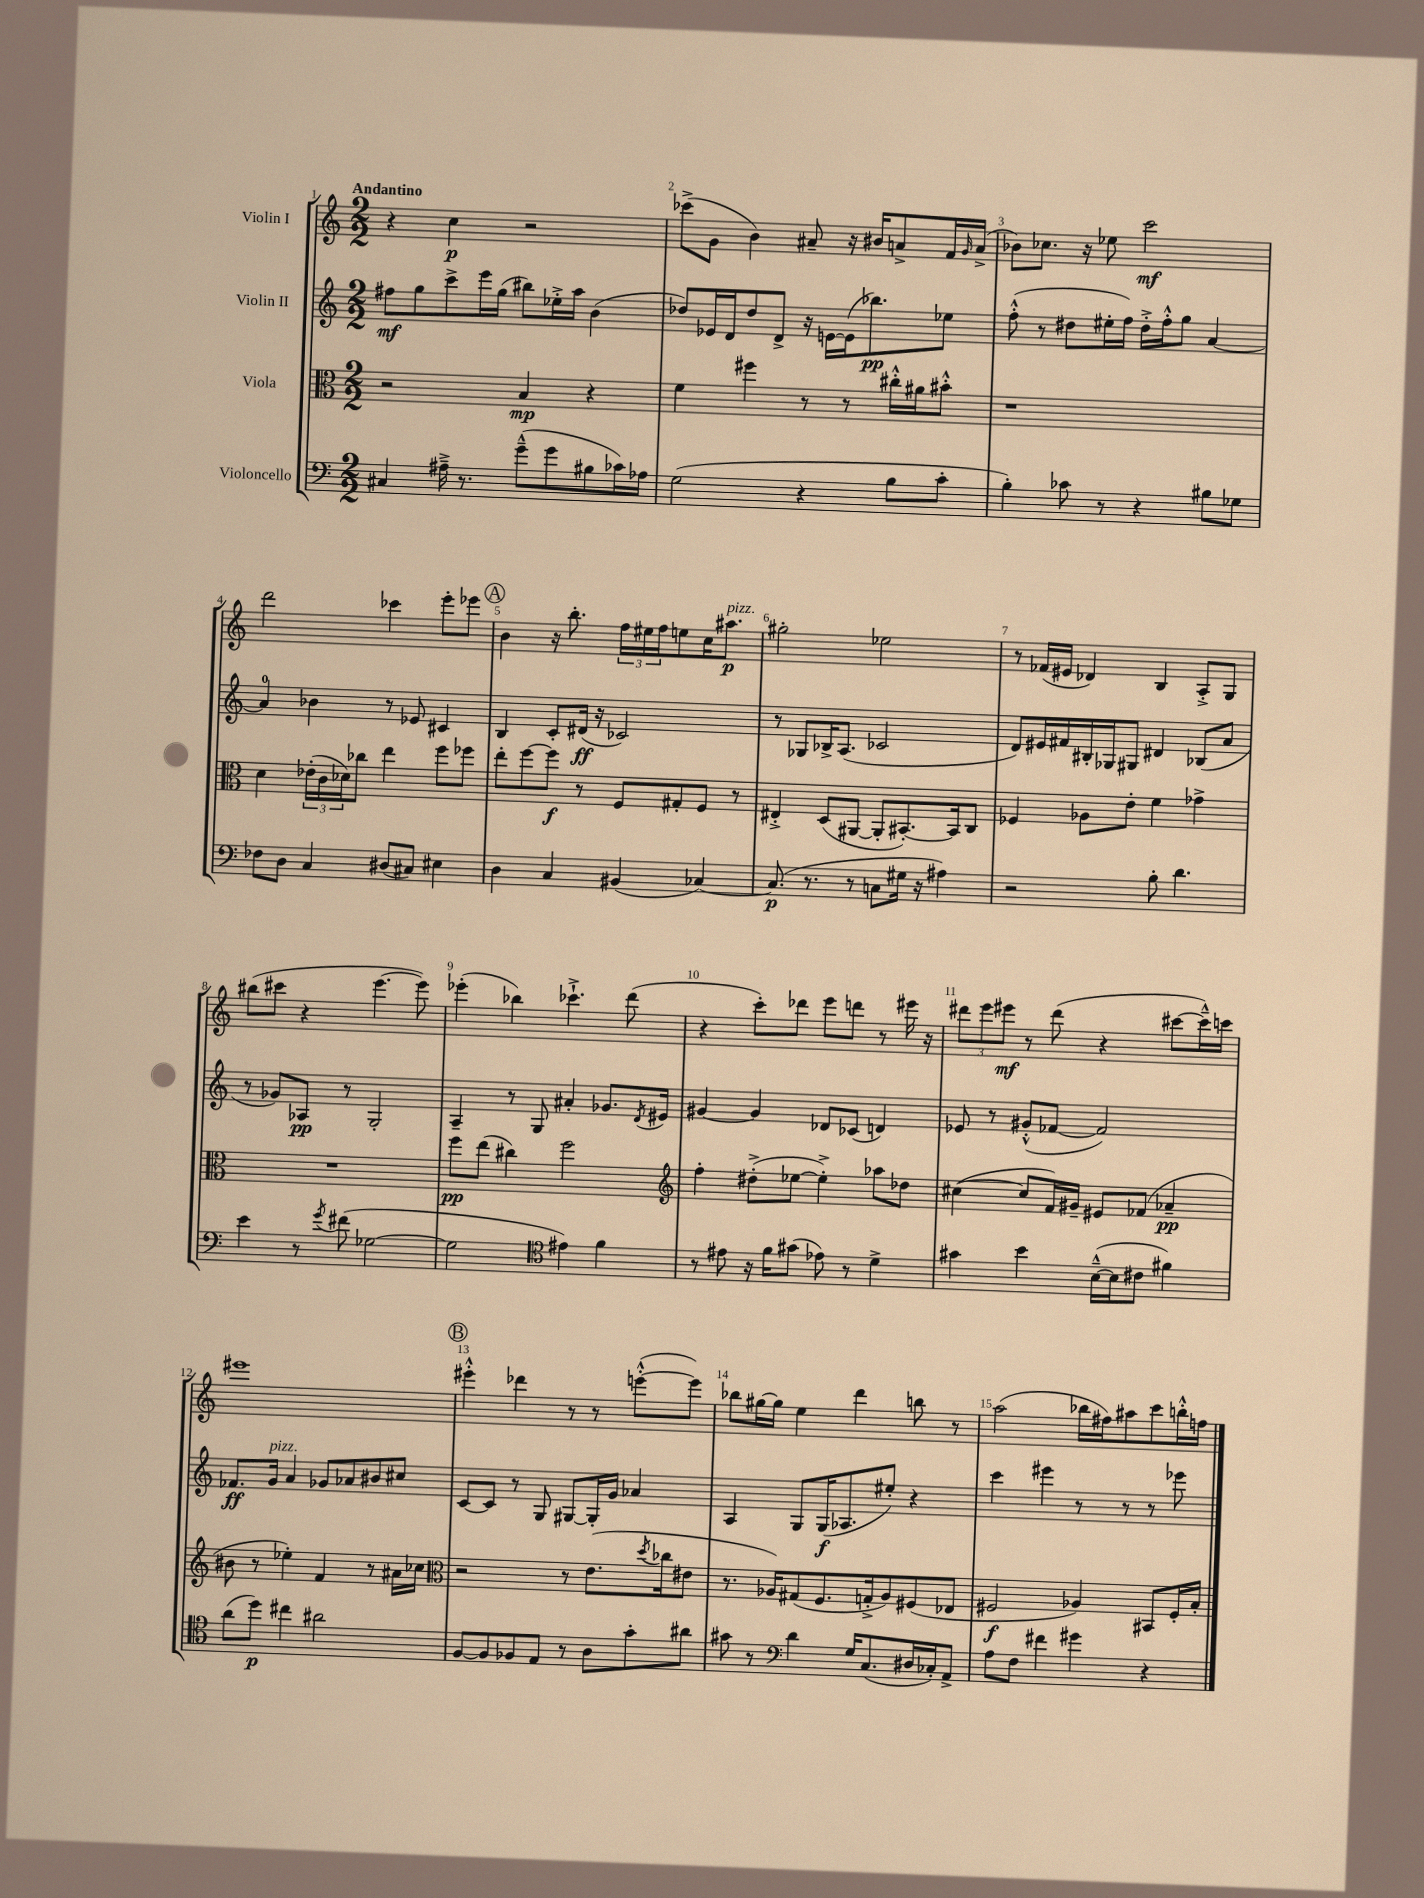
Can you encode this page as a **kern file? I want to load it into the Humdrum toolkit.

**kern	**dynam	**kern	**dynam	**kern	**dynam	**kern	**dynam
*part4	*part4	*part3	*part3	*part2	*part2	*part1	*part1
*staff4	*staff4	*staff3	*staff3	*staff2	*staff2	*staff1	*staff1
*I"Violoncello	*	*I"Viola	*	*I"Violin II	*	*I"Violin I	*
*clefF4	*	*clefC3	*	*clefG2	*	*clefG2	*
*k[]	*	*k[]	*	*k[]	*	*k[]	*
*M2/2	*	*M2/2	*	*M2/2	*	*M2/2	*
=1	=1	=1	=1	=1	=1	=1	=1
!	!	!	!	!	!	!LO:TX:a:B:t=Andantino	!
4C#X/	.	2r	.	8ff#X\L	mf	4r	.
.	.	.	.	8gg\	.	.	.
16A#X~^\	.	.	.	8ccc^\	.	4cc\	p
8.r	.	.	.	.	.	.	.
.	.	.	.	16eee\L	.	.	.
.	.	.	.	(16gg\JJ	.	.	.
(8g~^^\L	.	4B/	mp	8bb#X\L)	.	2r	.
8g\	.	.	.	16ee-X'^\L	.	.	.
.	.	.	.	16aa\JJ	.	.	.
8B#X\	.	4r	.	(4b\	.	.	.
16c-X\L)	.	.	.	.	.	.	.
16A-X\JJ	.	.	.	.	.	.	.
=2	=2	=2	=2	=2	=2	=2	=2
(2G\	.	4f\	.	8dd-X/L)	.	(8ccc-X^\L	.
.	.	.	.	16e-X/L	.	8g\J	.
.	.	.	.	16d/J	.	.	.
.	.	4ff#X\	.	8dd-/	.	4b\)	.
.	.	.	.	8d^/J	.	.	.
4r	.	8r	.	16r	.	8a#X~/	.
.	.	.	.	[16en\LL	.	.	.
.	.	8r	.	(16e\J]	.	16r	.
.	.	.	.	8.bb-X\)	pp	16b#X/KL	.
8B\L	.	16cc#X'^^\LL	.	.	.	8an^/	.
.	.	16a#X\J	.	.	.	.	.
8c'\J	.	8b#X'^^\J	.	8ee-X\J	.	16f/L	.
.	.	.	.	.	.	16qqg/	.
.	.	.	.	.	.	(16a^/JJ	.
=3	=3	=3	=3	=3	=3	=3	=3
4B'\)	.	1r	.	(8ff'^^\	.	8b-X\L)	.
.	.	.	.	8r	.	8.cc-X\J	.
8c-X\	.	.	.	8dd#X\L	.	.	.
.	.	.	.	.	.	16r	.
8r	.	.	.	16ee#X'\L	.	8ee-X\	.
.	.	.	.	16ff\JJ)	.	.	.
4r	.	.	.	16dd#'^\LL	.	2ccc\	mf
.	.	.	.	16ff'^^\J	.	.	.
.	.	.	.	8gg\J	.	.	.
8B#X\L	.	.	.	[4a/	.	.	.
8G-X\J	.	.	.	.	.	.	.
!!LO:LB:g=z
=4	=4	=4	=4	=4	=4	=4	=4
8F-X\L	.	4d\	.	4a/]	.	2ddd\	.
8D\J	.	.	.	.	.	.	.
4C/	.	(24e-X'\LL	.	4b-X\	.	.	.
.	.	24c\	.	.	.	.	.
.	.	24d-X\J)	.	.	.	.	.
.	.	8cc-X\J	.	.	.	.	.
(8D#X/L	.	4ee\	.	8r	.	4ccc-X\	.
8C#X/J)	.	.	.	8e-X/	.	.	.
4E#X\	.	8ff\L	.	4c#X/	.	8eee'\L	.
.	.	8ff-X\J	.	.	.	8eee-X\J	.
!!LO:REH:place=s1:t=A
=5	=5	=5	=5	=5	=5	=5	=5
4D\	.	8ee'\L	.	4B/	.	4b\	.
.	.	[8ff\	.	.	.	.	.
4C/	.	8ff\J]	f	8c'/L	.	16r	.
.	.	.	.	.	.	8.bb'\	.
.	.	8r	.	(16d#X/Jk	ff	.	.
.	.	.	.	16r	.	.	.
(4BB#X/	.	8F/L	.	2c-X/)	.	24ff\LL	.
.	.	.	.	.	.	24ee#X\	.
.	.	.	.	.	.	24ff\J	.
.	.	8G#X'/	.	.	.	8een\	.
[4C-X/)	.	8F/J	.	.	.	16cc\K	.
!	!	!	!	!	!	!LO:TX:a:i:t=pizz.	!
.	.	.	.	.	.	8.aa#X\J	p
.	.	8r	.	.	.	.	.
=6	=6	=6	=6	=6	=6	=6	=6
(8.C-/]	p	4E#X'^/	.	8r	.	2gg#X'\	.
.	.	.	.	8G-X/L	.	.	.
8.r	.	.	.	.	.	.	.
.	.	(8D/L	.	16B-X^/K	.	.	.
.	.	.	.	(8.A/J	.	.	.
8r	.	[8AA#X/J	.	.	.	.	.
8Cn\L	.	8AA#'/L]	.	2c-X/	.	2ee-X\	.
16G#X\Jk	.	[8.BB#X'/)	.	.	.	.	.
16r	.	.	.	.	.	.	.
4A#X\)	.	.	.	.	.	.	.
.	.	16BB#/k]	.	.	.	.	.
.	.	8C/J	.	.	.	.	.
=7	=7	=7	=7	=7	=7	=7	=7
2r	.	4F-X/	.	8d/L)	.	8r	.
.	.	.	.	16e#X/L	.	(16f-X/LL	.
.	.	.	.	16f#X/	.	16e#X/JJ	.
.	.	8A-X\L	.	16B#X'/	.	4d-X/)	.
.	.	.	.	16G-X/J	.	.	.
.	.	8e'\J	.	8G#X/J	.	.	.
8B'\	.	4f\	.	4d#X/	.	4B/	.
4.d\	.	.	.	.	.	.	.
.	.	4g-X^\	.	(8B-X/L	.	8A'^/L	.
.	.	.	.	8a/J	.	8G/J	.
!!LO:LB:g=z
=8	=8	=8	=8	=8	=8	=8	=8
4e\	.	1r	.	8r	.	(8bb#X\L	.
.	.	.	.	8g-X/L)	.	8ccc#X\J	.
8r	.	.	.	8A-X/J	pp	4r	.
8qg/	.	.	.	.	.	.	.
(8f#X\	.	.	.	8r	.	.	.
[2G-X\	.	.	.	2G'/	.	[4.eee\	.
.	.	.	.	.	.	8eee\])	.
=9	=9	=9	=9	=9	=9	=9	=9
2G-\]	.	8ff\L	pp	4A~/	.	(4eee-X'\	.
.	.	(8ee\J	.	.	.	.	.
.	.	4cc#X\)	.	8r	.	4bb-X\)	.
.	.	.	.	8G/	.	.	.
*clefC4	*	*	*	*	*	*	*
4e#X\)	.	2ff\	.	4a#X'/	.	4.ccc-X`^\	.
4f\	.	.	.	8.g-X/L	.	.	.
.	.	.	.	.	.	(8ddd\	.
.	.	.	.	8qd/	.	.	.
.	.	.	.	16e#X/Jk	.	.	.
=10	=10	=10	=10	=10	=10	=10	=10
*	*	*clefG2	*	*	*	*	*
8r	.	4ff'\	.	[4g#X/	.	4r	.
8e#X\	.	.	.	.	.	.	.
16r	.	(8dd#X'^\L	.	4g#/]	.	8ccc'\L)	.
16f\KL	.	.	.	.	.	.	.
(8g#X\J	.	[8ee-X\J	.	.	.	8ddd-X\J	.
8e-X\)	.	4ee-'^\])	.	8d-X/L	.	8eee\L	.
8r	.	.	.	(8c-X/J	.	8dddn\J	.
4d^\	.	8aa-X\L	.	4dn/)	.	8r	.
.	.	8dd-X\J	.	.	.	16eee#X\	.
.	.	.	.	.	.	16r	.
=11	=11	=11	=11	=11	=11	=11	=11
4g#X\	.	([4cc#X\	.	8e-X/	.	12ddd#X\L	.
.	.	.	.	.	.	12eee\	.
.	.	.	.	8r	.	.	.
.	.	.	.	.	.	12eee#X\J	mf
4b\	.	8cc#/L]	.	(8g#X'^^/L	.	8r	.
.	.	16f/L)	.	[8f-X/J	.	(8ddd#\	.
.	.	16g#X~/JJ	.	.	.	.	.
([16B~^^\LL	.	8e#X/L	.	2f-/])	.	4r	.
16B\J]	.	.	.	.	.	.	.
8c#X\J	.	(8f-X/J	.	.	.	.	.
4f#X\)	.	4a-X~/	pp	.	.	[8ccc#X\L	.
.	.	.	.	.	.	16ccc#~^^\L])	.
.	.	.	.	.	.	16cccn\JJ	.
!!LO:LB:g=z
=12	=12	=12	=12	=12	=12	=12	=12
(8a\L	.	8b#X\	.	8.f-X/L	ff	1eee#X	.
8dd\J)	p	8r	.	.	.	.	.
!	!	!	!	!LO:TX:a:i:t=pizz.	!	!	!
.	.	.	.	16g/Jk	.	.	.
4cc#X\	.	4ee-X'\)	.	4a/	.	.	.
2a#X\	.	4f/	.	8g-X/L	.	.	.
.	.	.	.	8a-X/	.	.	.
.	.	8r	.	8b#X/	.	.	.
.	.	16a#X\LL	.	8cc#X/J	.	.	.
.	.	16cc-X\JJ	.	.	.	.	.
!!LO:REH:place=s1:t=B
=13	=13	=13	=13	=13	=13	=13	=13
*	*	*clefC3	*	*	*	*	*
[8F/L	.	2r	.	[8c/L	.	4eee#X'^^\	.
8F/]	.	.	.	8c/J]	.	.	.
8F-X/	.	.	.	8r	.	4ddd-X\	.
8E/J	.	.	.	8G/	.	.	.
8r	.	8r	.	[8G#X/L	.	8r	.
8A\L	.	(8.e\L	.	16G#'/L]	.	8r	.
.	.	.	.	16g/JJ	.	.	.
8g'\	.	.	.	4a-X/	.	([8eeen'^^\L	.
.	.	8qdd/	.	.	.	.	.
.	.	16cc-X\k	.	.	.	.	.
8a#X\J	.	8e#X\J	.	.	.	8eee\J])	.
=14	=14	=14	=14	=14	=14	=14	=14
8g#X\	.	8.r	.	4A/	.	8bb-X\L	.
8r	.	.	.	.	.	[16gg#X\L	.
.	.	16A-X/KL)	.	.	.	16gg#\JJ]	.
*clefF4	*	*	*	*	*	*	*
4d\	.	(8G#X/	.	8G/L	.	4ee\	.
.	.	8.F/	.	(16G/K	f	.	.
.	.	.	.	8.A-X/	.	.	.
16G/KL	.	.	.	.	.	4ddd\	.
(8.C/	.	16Gn'^/k	.	.	.	.	.
.	.	8A-/)	.	8ee#X'/J)	.	.	.
16D#X/L	.	(8F#X/	.	4r	.	8bbn\	.
16C-X'/J)	.	.	.	.	.	.	.
8AA^/J	.	8E-X/J	.	.	.	8r	.
=15	=15	=15	=15	=15	=15	=15	=15
8A\L	.	2F#X/	f	4ccc\	.	(2aa\	.
8F\J	.	.	.	.	.	.	.
4f#X\	.	.	.	4eee#X\	.	.	.
4g#X\	.	4A-X/)	.	8r	.	16bb-X\LL	.
.	.	.	.	.	.	16ff#X\J)	.
.	.	.	.	8r	.	8aa#X\	.
4r	.	8BB#X/L	.	8r	.	8ccc\	.
.	.	16F#'/L	.	8eee-X\	.	16bbn'^^\L	.
.	.	16B'/JJ	.	.	.	16ffn\JJ	.
==	==	==	==	==	==	==	==
*-	*-	*-	*-	*-	*-	*-	*-
